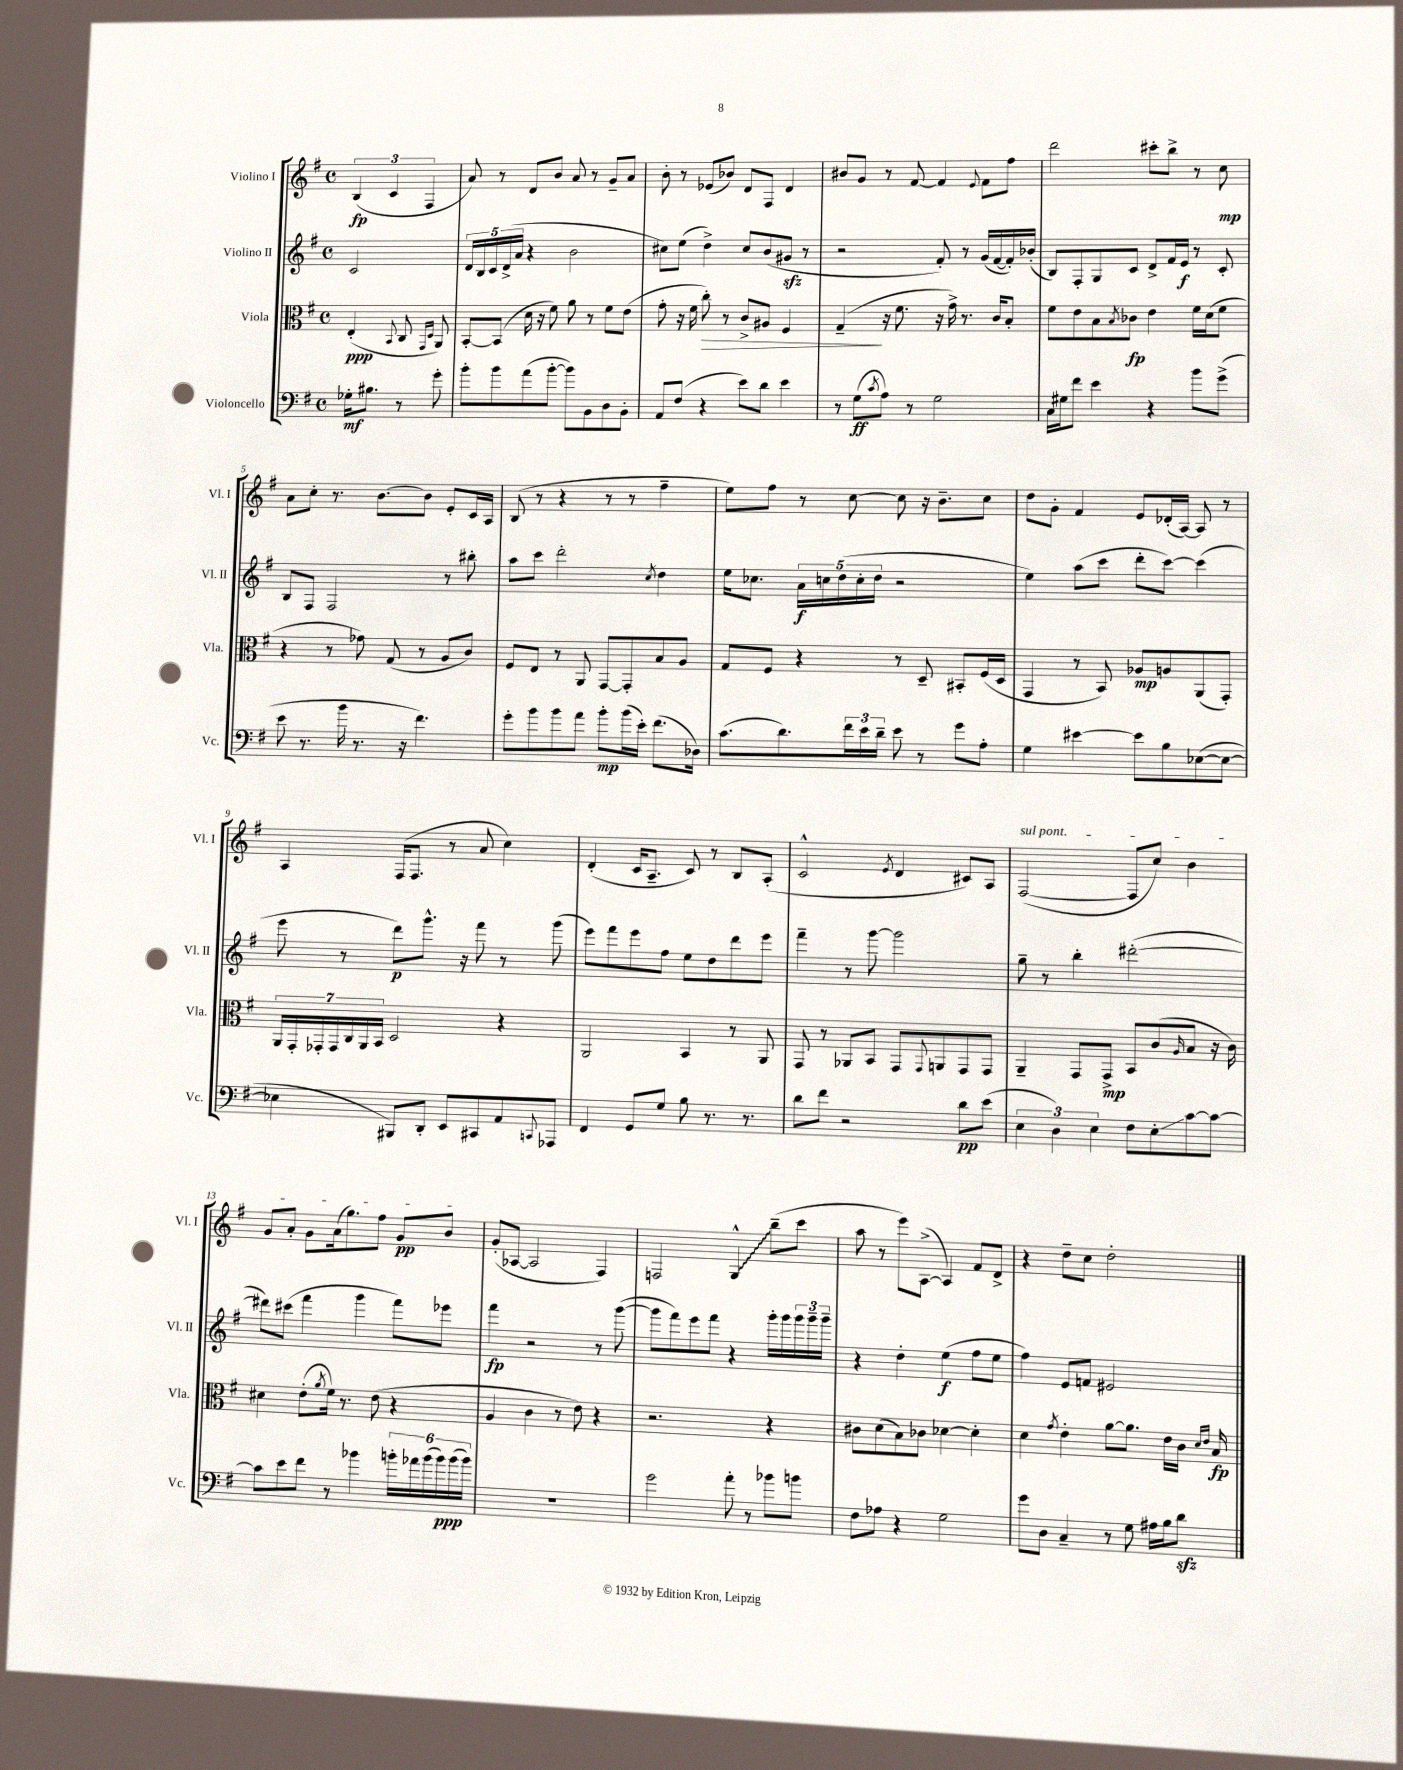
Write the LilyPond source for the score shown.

<<
\new StaffGroup <<
\new Staff = "s0" \with { instrumentName = "Violino I" shortInstrumentName = "Vl. I" } {
    \clef treble \key g \major \defaultTimeSignature \time 4/4 \partial 2
    \tuplet 3/2 { b4\fp( c'4 fis4 } |
    a'8) r8 d'8 b'8 a'8 r8 g'8-- a'8 |
    b'8-. r8 ees'8( bes'8) d'8 fis8 d'4 |
    bis'8 g'8 r8 fis'8~ fis'4 \appoggiatura { e'8 } fis'8 fis''8 |
    d'''2 cis'''8-. b''8-> r8 c''8\mp |
    a'8 c''8-. r8. b'8.~ b'8 e'8-. c'16 a16 |
    b8( r8 r4 r8 r8 fis''4-- |
    e''8) fis''8 r8 c''8~ c''8 r16 b'8.-- c''8 |
    d''8 g'8-. fis'4 e'8 des'16-.( a16~) a8 r8 |
    a4 fis16( fis8. r8 a'8 c''4) |
    d'4-.( c'16 a8.-- c'8) r8 b8 a8-.( |
    c'2-^ \acciaccatura { e'8 } d'4 cis'8) a8 |
    \once \override TextSpanner.bound-details.left.text = \markup { \italic "sul pont." } fis2~\startTextSpan( fis8 c''8) b'4 |
    g'8 a'8-. g'8 a'16( g''8.) fis''8 g'8\pp b'8\stopTextSpan |
    g'8-.( aes8~ aes2 fis4) |
    f2 \once \override Glissando.style = #'zigzag g4-^\glissando b''8--( c'''8 |
    a''8 r8 e'''8) a8~->( a4) fis'8 d'8-> |
    r4 d''8-- c''8 d''2-. \bar "|." |
}
\new Staff = "s1" \with { instrumentName = "Violino II" shortInstrumentName = "Vl. II" } {
    \clef treble \key g \major \defaultTimeSignature \time 4/4 \partial 2
    c'2 |
    \tuplet 5/4 { d'16 b16 c'16 d'16->( a'16 } r4 b'2 |
    cis''8) e''8( d''4->) cis''8 b'8( gis'8\sfz r8 |
    r2 fis'8-.) r8 g'16( fis'16~ fis'16-.) bes'16-.( |
    b8) fis8-. g8 c'8 d'8-> fis'16 e'16\f r8 c'8-. |
    b8 fis8 fis2 r8 bis''8-. |
    a''8 c'''8 d'''2-. \acciaccatura { c''8 } d''4 |
    e''16 ces''8. \tuplet 5/4 { a'16\f c''16 d''16( c''16-. d''16 } r2 |
    e''4) a''8( c'''8 d'''8-. c'''8~) c'''4( |
    e'''8 r8 d'''8\p) g'''8.-^ r16 fis'''8 r8 g'''8( |
    e'''8) fis'''8 e'''8 fis''8 e''8 d''8 d'''8 e'''8 |
    fis'''4-- r8 g'''8~ g'''2 |
    g''8-- r8 b''4-. dis'''2~-.( |
    dis'''8) cis'''8( fis'''4 g'''4 fis'''8) ees'''8 |
    fis'''4\fp r2 r8 g'''8~( |
    g'''8 fis'''8) e'''8 fis'''8 r4 g'''16-. g'''16 \tuplet 3/2 { g'''16 g'''16-- g'''16-- } |
    r4 d''4-. e''4\f( fis''8 e''8 |
    fis''4) e'8 f'8 eis'2 \bar "|." |
}
\new Staff = "s2" \with { instrumentName = "Viola" shortInstrumentName = "Vla." } {
    \clef alto \key g \major \defaultTimeSignature \time 4/4 \partial 2
    e4-.\ppp( \appoggiatura { b,8 } c8 \grace { g,16 d16 } a,8) |
    b,8~-. b,8( d'16 r16 fis'8) a'8 r8 fis'8 e'8( |
    g'8-. r16 fis'16 c''8-.\>) r8 c'8-> ais8 fis4 |
    g4--\!( r16 fis'8. r16 g'16->) r8. c'16 b8-. |
    fis'8 e'8 b8 \acciaccatura { b8 } ces'8\fp e'4 fis'16 d'16( fis'8 |
    r4 r8 ges'8) g8( r8 a8 c'8) |
    fis8 e8 r8 a,8 g,8~ g,8-. b8 a8 |
    g8 fis8 r4 r8 d8-- bis,8-. fis16( d16 |
    g,4 r8 b,8) aes8\mp a8 a,8( g,8-.) |
    \tuplet 7/4 { a,16 g,16-. ges,16-. ges,16 c16 a,16 b,16 } d2 r4 |
    a,2 b,4 r8 a,8 |
    g,8 r8 aes,8 b,8 g,8 \appoggiatura { g,8 } a,8 g,8 g,8 |
    a,4-- g,8 g,8->\mp b,8 c'8( \grace { a16 } b8 r16 c'16) |
    dis'4 e'8-.( \acciaccatura { a'8 } fis'16) r8. e'8( r4 |
    a4 c'4 r8 e'8) r4 |
    r2. r4 |
    cis'8 d'8( b8) ces'8 des'4~ des'4-. |
    d'4 \acciaccatura { g'8 } e'4-. a'8~ a'8. e'16 c'16 \grace { d'16 e'16 } b16\fp \bar "|." |
}
\new Staff = "s3" \with { instrumentName = "Violoncello" shortInstrumentName = "Vc." } {
    \clef bass \key g \major \defaultTimeSignature \time 4/4 \partial 2
    ges16-.\mf bis8. r8 g'8-. |
    b'8-. b'8 a'8( b'8~-. b'8) b,8 d8 b,8-. |
    a,8 fis8( r4 e'8) d'8 e'4 |
    r8 g8\ff( \acciaccatura { c'8 } a8) r8 g2 |
    c16 gis16 fis'8 e'4 r4 b'8 g'8->( |
    e'8 r8. b'16 r8. r16 fis'4.) |
    g'8-. b'8 b'8 a'8 b'8-.\mp b'16( e'16-.) fis'8.( des16) |
    c'8.( d'8.) \tuplet 3/2 { fis'16 e'16 d'16-- } e'8 r8 g'8 a8-. |
    g4 eis'4~ eis'8 b8 ees8~( ees8~ |
    ees4 bis,,8) d,8-. e,8 cis,8 a,8 \appoggiatura { c,8 } aes,,8 |
    fis,4 g,8 g8 b8 r8. r8. |
    d'8 fis'8 r2 d'8\pp e'8( |
    \tuplet 3/2 { e4 d4) e4 } fis8 e8-.\glissando c'8~ c'8~ |
    c'8 e'8 fis'8 r8 bes'4 \tuplet 6/4 { b'16-. aes'16 b'16( b'16\ppp) b'16( b'16) } |
    R1 |
    g'2 a'8-. r8 bes'8 b'8 |
    fis8 aes8 r4 g2 |
    g'8 d8 c4-- r8 g8 ais16 b16 d'8\sfz \bar "|." |
}
>>
>>
